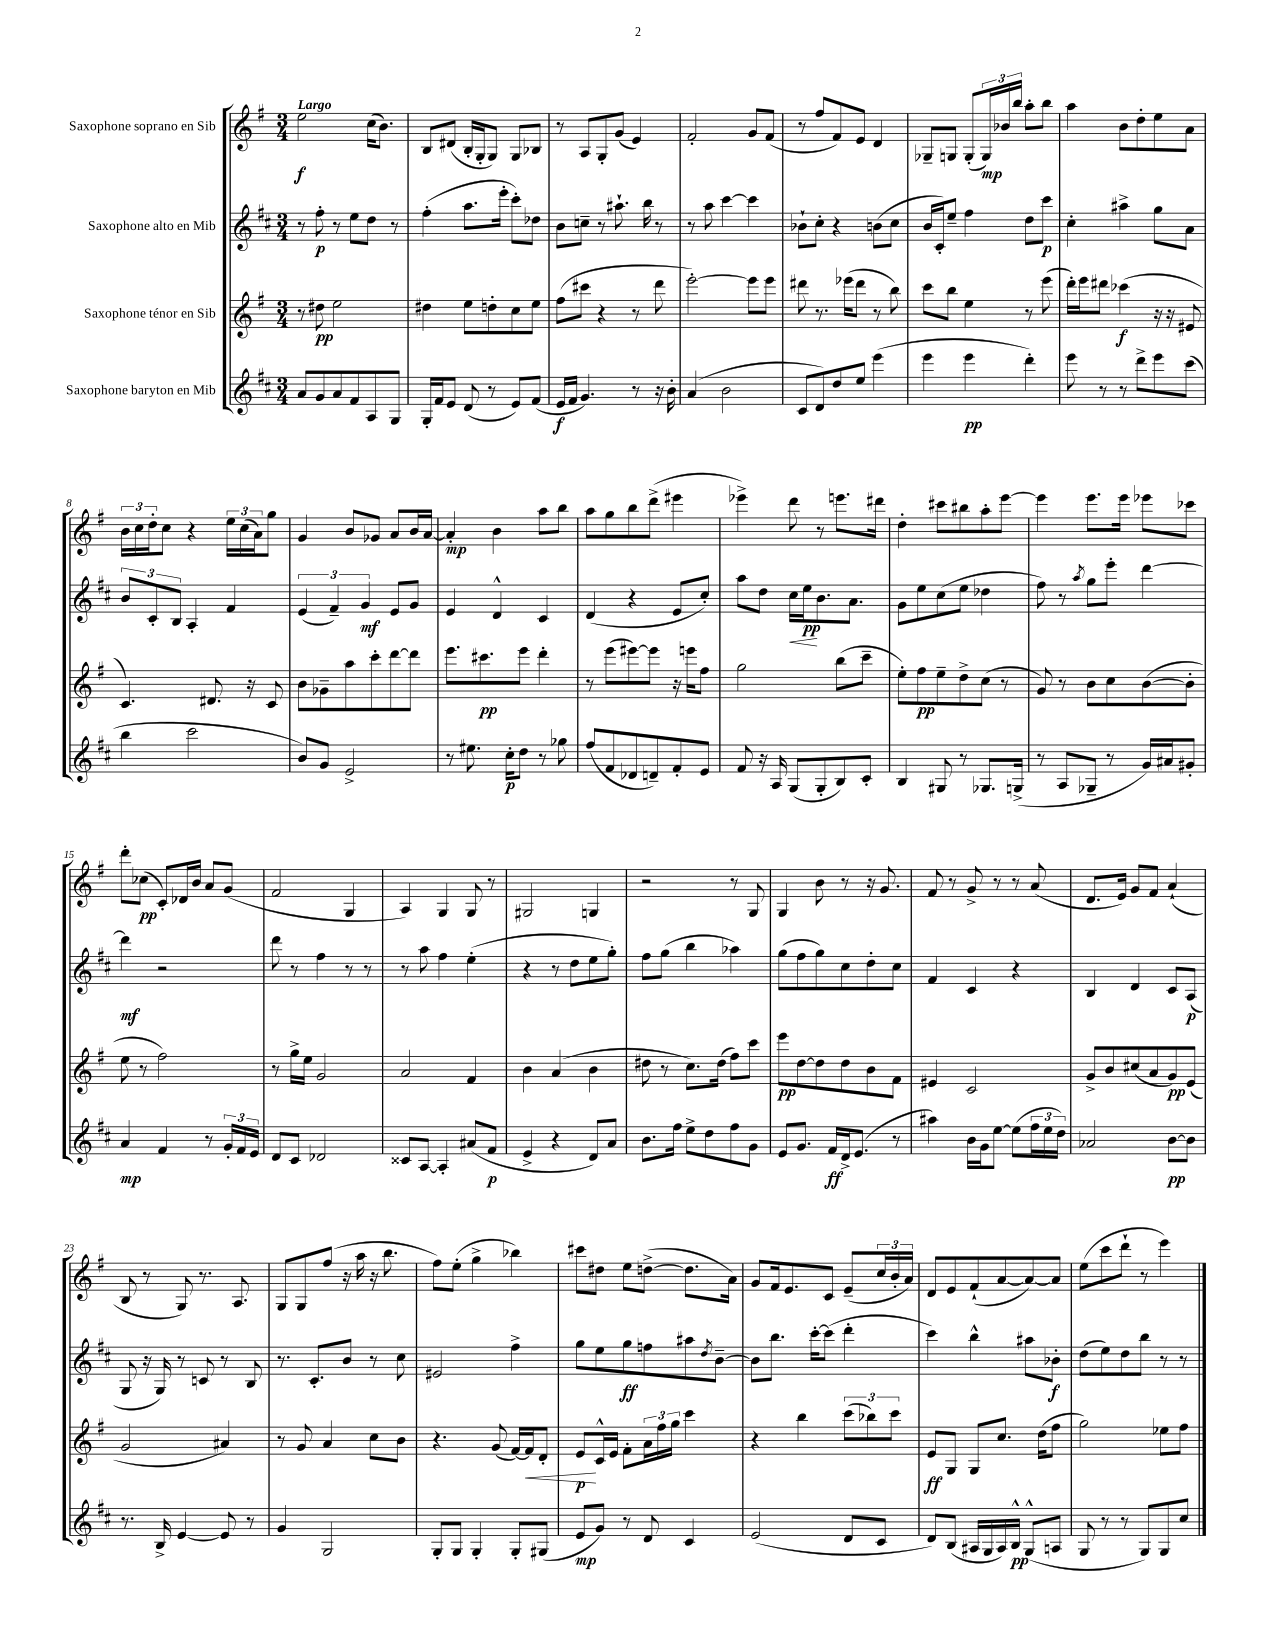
<<
\new StaffGroup <<
\new Staff = "s0" \with { instrumentName = "Saxophone soprano en Sib" } {
    \clef treble \key g \major \numericTimeSignature \time 3/4 \tempo "Largo"
    e''2\f c''16( b'8.) |
    b8 dis'8( b16-. g16-. g8) g8 bes8 |
    r8 a8 g8-. g'8( e'4) |
    fis'2-. g'8 fis'8( |
    r8 fis''8 fis'8) e'8 d'4 |
    ges8-- g8 g8-.( \tuplet 3/2 { g16\mp) bes'16 b''16 } a''8-. b''8 |
    a''4 b'8 d''8-. e''8 a'8 |
    \tuplet 3/2 { b'16 c''16 d''16-. } c''8 r4 \tuplet 3/2 { e''16 c''16( a'16) } g''8 |
    g'4 b'8 ges'8 a'8 b'16 a'16~ |
    a'4-.\mp b'4 a''8 b''8 |
    a''8 g''8 b''8 d'''8->( eis'''4 |
    ees'''4->) d'''8 r8 e'''8. dis'''16 |
    d''4-. cis'''8 bis''8 a''8-. e'''8~ |
    e'''4 e'''8. e'''16 ees'''8 ces'''8 |
    d'''8-. ces''8\pp( c'8-.) des'16 b'16 a'8 g'8( |
    fis'2 g4 |
    a4) g4 g8 r8 |
    gis2 g4 |
    r2 r8 g8 |
    g4 b'8 r8 r16 g'8. |
    fis'8 r8 g'8-> r8 r8 a'8( |
    d'8. e'16) g'8 fis'8 a'4-!( |
    b8 r8 g8) r8. a8. |
    g8 g8 fis''8( r16 a''16 r16 b''8. |
    fis''8) e''8-.( g''4-> bes''4) |
    cis'''8 dis''8 e''8 d''8~->( d''8. a'16) |
    g'8 fis'16 e'8. c'8 e'8--( \tuplet 3/2 { c''16 b'16-. a'16) } |
    d'8 e'8 fis'8-!( a'8~ a'8~) a'8 |
    e''8( c'''8 d'''8-! r8 e'''4) \bar "|." |
}
\new Staff = "s1" \with { instrumentName = "Saxophone alto en Mib" } {
    \clef treble \key d \major \numericTimeSignature \time 3/4
    r8 fis''8-.\p r8 e''8 d''8 r8 |
    fis''4-.( a''8. e'''16-. cis'''8-.) des''8 |
    b'8 c''8-- r8 ais''8.-! b''16 r8 |
    r8 a''8 cis'''4~ cis'''4 |
    bes'8-! cis''8-. r4 b'8( cis''8 |
    b'16 cis'16-.) e''8-- fis''4 d''8 cis'''8\p |
    cis''4-. ais''4-> g''8 a'8 |
    \tuplet 3/2 { b'8 cis'8-. b8 } a4-. fis'4 |
    \tuplet 3/2 { e'4( fis'4--) g'4\mf } e'8 g'8 |
    e'4 d'4-^ cis'4 |
    d'4( r4 e'8 cis''8-.) |
    a''8 d''8 cis''16\< e''16\pp\! b'8. a'8. |
    g'8 e''8 cis''8( e''8 des''4 |
    fis''8) r8 \acciaccatura { a''8 } g''8 e'''8-. d'''4~ |
    d'''4\mf r2 |
    d'''8 r8 fis''4 r8 r8 |
    r8 a''8 fis''4 e''4-.( |
    r4 r8 d''8 e''8 g''8-.) |
    fis''8 g''8( b''4 aes''4) |
    g''8( fis''8 g''8) cis''8 d''8-. cis''8 |
    fis'4 cis'4 r4 |
    b4 d'4 cis'8 a8\p( |
    g8 r16 g16) r8 c'8 r8 b8 |
    r8. cis'8.-. b'8 r8 cis''8 |
    eis'2 fis''4-> |
    g''8 e''8 g''8\ff f''8 ais''8 \acciaccatura { d''8 } b'8~-- |
    b'8 b''8. cis'''16~-. cis'''8( d'''4-. |
    cis'''4) b''4-^ ais''8 bes'8-.\f |
    d''8( e''8) d''8 b''8 r8 r8 \bar "|." |
}
\new Staff = "s2" \with { instrumentName = "Saxophone ténor en Sib" } {
    \clef treble \key g \major \numericTimeSignature \time 3/4
    r8 dis''8\pp e''2 |
    dis''4 e''8 d''8-. c''8 e''8 |
    fis''8( cis'''8 r4 r8 d'''8 |
    e'''2~-.) e'''8 e'''8 |
    dis'''8 r8. ees'''16( dis'''8 r8 b''8) |
    c'''8 b''8 e''4 r8 e'''8( |
    d'''16-.) e'''16 dis'''8 ces'''4\f( r16 r16 eis'8 |
    c'4.) dis'8. r16 c'8 |
    b'8 ges'8-- a''8 c'''8-. d'''8~ d'''8 |
    e'''8. cis'''8.\pp e'''8 d'''4-. |
    r8 e'''8( eis'''8~) eis'''8 r16 e'''16 fis''8 |
    g''2 b''8( c'''8-- |
    e''8-.) fis''8\pp e''8-- d''8-> c''8( r8 |
    g'8) r8 b'8 c''8 b'8~( b'8-. |
    e''8 r8 fis''2) |
    r8 g''16-> e''16 g'2 |
    a'2 fis'4 |
    b'4 a'4( b'4 |
    dis''8 r8 c''8.) dis''16( fis''8) c'''8 |
    e'''8\pp d''8~ d''8 d''8 b'8 fis'8 |
    eis'4 c'2 |
    g'8-> b'8 cis''8( a'8 g'8\pp) e'8( |
    g'2 ais'4) |
    r8 g'8 a'4 c''8 b'8 |
    r4. g'8( fis'16~) fis'16\< d'8-. |
    e'8\p\! c'16-^ e'16 fis'8-. \tuplet 3/2 { a'16 fis''16 g''16 } c'''4 |
    r4 b''4 \tuplet 3/2 { c'''8( bes''8) c'''8 } |
    e'8\ff g8 g8 c''8. d''16( fis''8 |
    g''2) ees''8 fis''8 \bar "|." |
}
\new Staff = "s3" \with { instrumentName = "Saxophone baryton en Mib" } {
    \clef treble \key d \major \numericTimeSignature \time 3/4
    a'8 g'8 a'8 fis'8 a8 g8 |
    g16-. fis'16 e'8 d'8( r8 e'8) fis'8( |
    e'16\f fis'16 g'4.) r8 r16 b'16-. |
    a'4( b'2 |
    cis'8 d'8) d''8 e''8 e'''4( |
    e'''4 e'''4\pp d'''4-.) |
    e'''8 r8 r8 d'''8-> e'''8 cis'''8( |
    b''4 cis'''2 |
    b'8) g'8 e'2-> |
    r8 eis''8. cis''16-.\p d''8 r8 ges''8 |
    fis''8( fis'8 des'8 d'8--) fis'8-. e'8 |
    fis'8 r16 a16 g8( g8-. b8) cis'8-. |
    b4 gis8 r8 ges8. g16->( |
    r8 a8 ges8-- r8 g'16) ais'16 gis'8-. |
    a'4\mp fis'4 r8 \tuplet 3/2 { g'16-. fis'16 e'16 } |
    d'8 cis'8 des'2 |
    cisis'8 a8~ a4-. ais'8( fis'8\p |
    e'4-> r4 d'8) a'8 |
    b'8. fis''16 e''8-> d''8 fis''8 g'8 |
    e'8 g'8. fis'16\ff d'16-> e'8.( r8 |
    ais''4) b'16 g'16 e''8~ e''8( \tuplet 3/2 { fis''16 e''16 d''16) } |
    aes'2 b'8~\pp b'8 |
    r8. b16-> e'4~ e'8 r8 |
    g'4 g2 |
    g8-. g8 g4-. g8-. gis8( |
    e'8\mp g'8) r8 d'8 cis'4 |
    e'2( d'8 cis'8 |
    d'8) b8( ais16 g16 ais16) b16-^\pp g8-^( a8 |
    g8 r8 r8 g8) g8 cis''8 \bar "|." |
}
>>
>>
